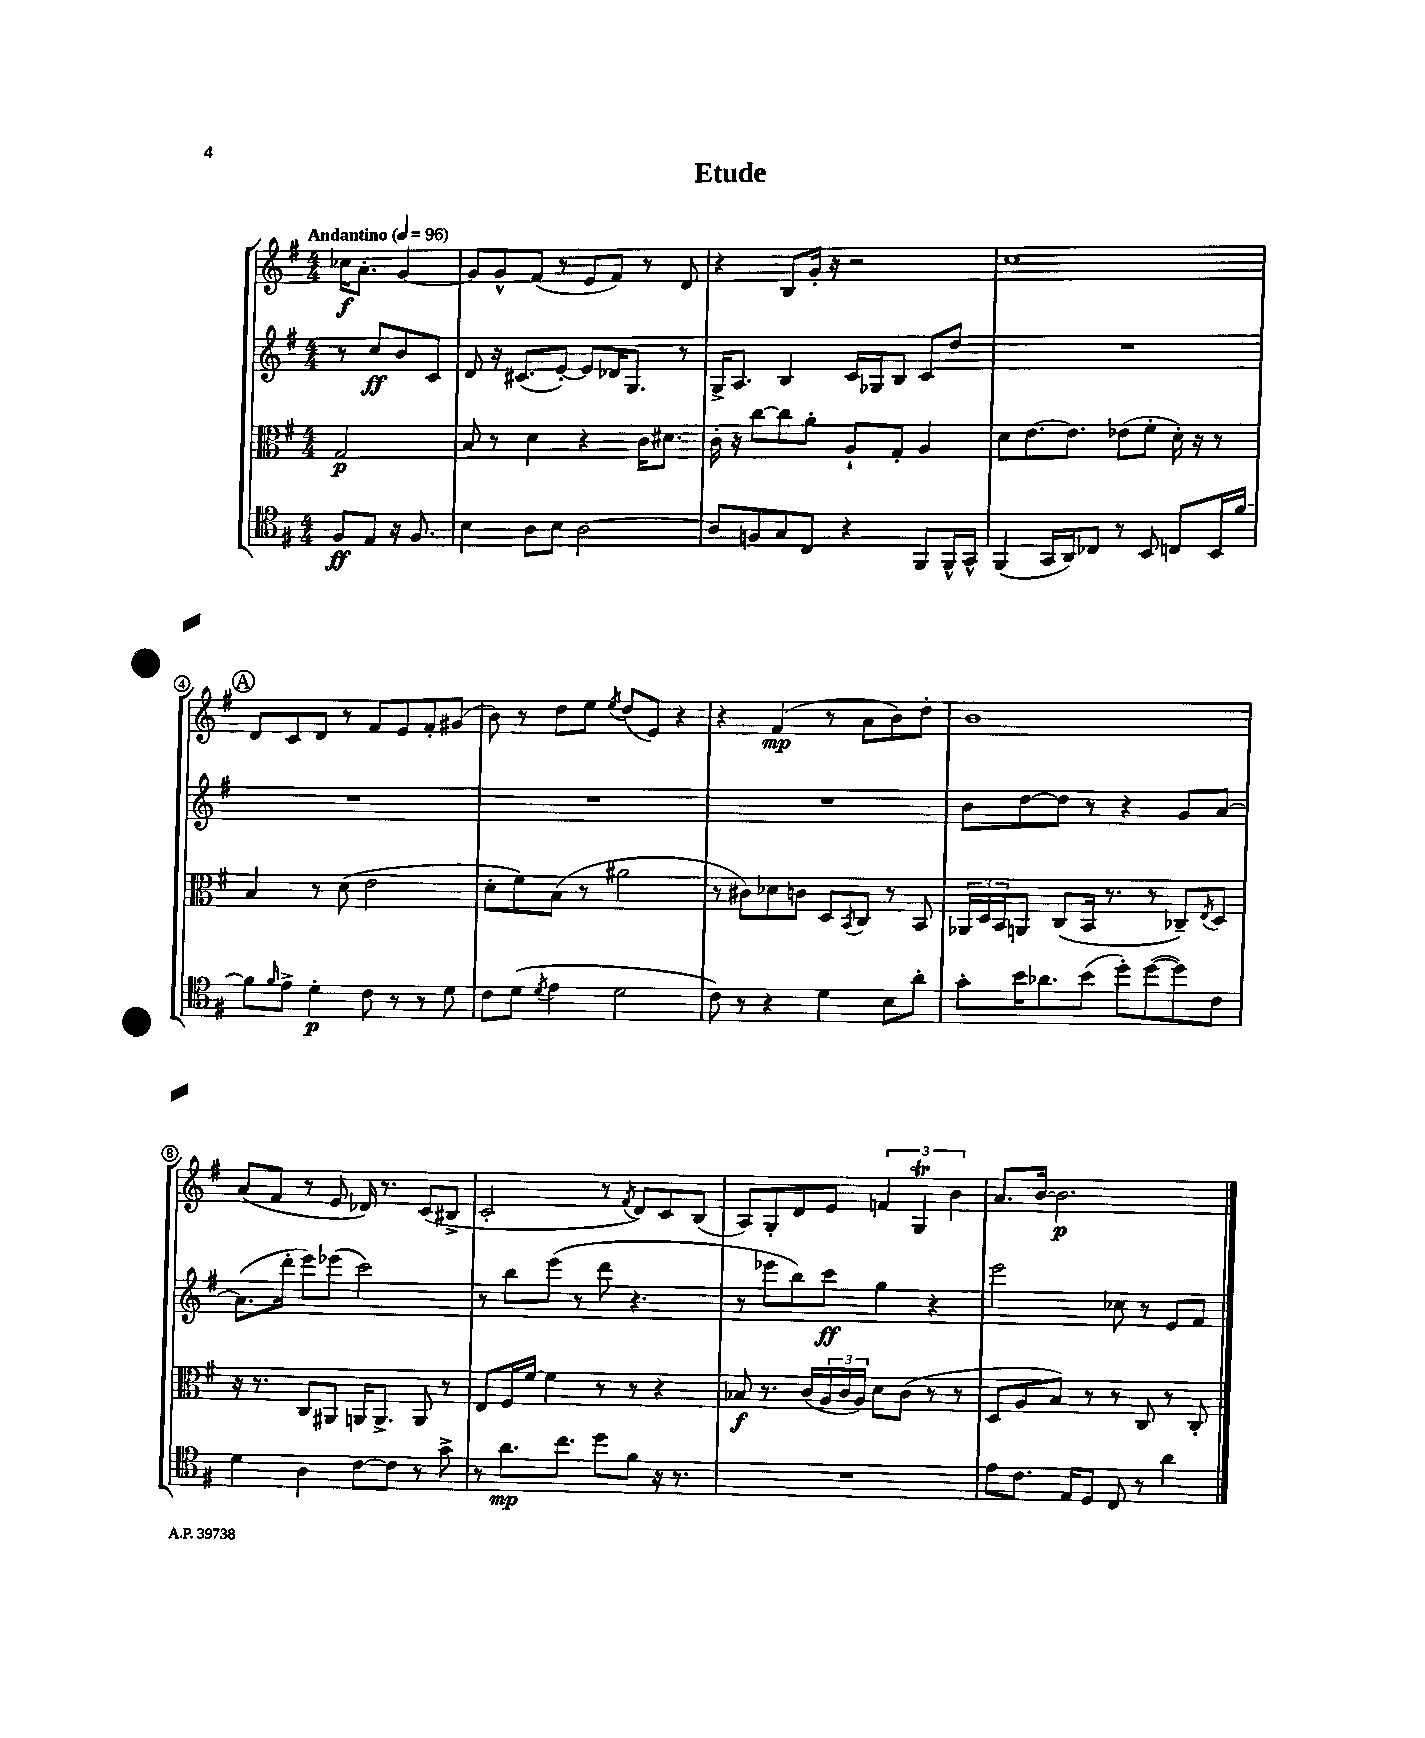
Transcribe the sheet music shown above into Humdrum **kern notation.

**kern	**kern	**kern	**kern
*staff4	*staff3	*staff2	*staff1
*clefC4	*clefC3	*clefG2	*clefG2
*k[f#]	*k[f#]	*k[f#]	*k[f#]
*M4/4	*M4/4	*M4/4	*M4/4
*MM96	*MM96	*MM96	*MM96
8F#/L	2G/	8r	16cc-\LK
.	.	.	8.a'\J
8E/J	.	8cc/L	.
16r	.	8b/	[4g/
8.F#/	.	.	.
.	.	8c/J	.
=	=	=	=
4B\	8B/	8d/	8g/]L
.	8r	16r	8g^^/
.	.	(8.c#/L	.
8A\L	4d\	.	(8f#/J
8B\J	.	[8e'/J)	8r
[2A\	4r	8e/]L	8e/L
.	.	16d-/K	8f#/J)
.	.	8.G/J	.
.	16c\LK	.	8r
.	8.d#\J	.	.
.	.	8r	8d/
=	=	=	=
8A/]L	16c'\	16G^/LK	4r
.	16r	8.A/J	.
8F/	[8cc\L	.	.
8G/	8cc\]	4B/	8B/L
8C/J	8a'\J	.	16g'/Jk
.	.	.	16r
4r	8A`/L	16c/LL	2r
.	.	16G-/J	.
.	8G'/J	8B/J	.
8FF#/L	4A/	8c/L	.
16FF#^^/L	.	8dd/J	.
16GG^^/JJ	.	.	.
=	=	=	=
(4FF#/	8d\L	1r	1cc
.	[8.e\	.	.
16GG/LL	.	.	.
16AA/J)	8.e\]J	.	.
8C-/J	.	.	.
8r	(8e-\L	.	.
8BB/	8f#'\J	.	.
8C/L	16d'\)	.	.
.	16r	.	.
16BB/L	8r	.	.
[16f#/JJ	.	.	.
=	=	=	=
8f#\]L	4B/	1r	8d/L
16qqf#/	.	.	.
8e^\J	.	.	8c/
4d'\	8r	.	8d/J
.	(8d\	.	8r
8c\	2e\	.	8f#/L
8r	.	.	8e/
8r	.	.	8f#'/
8d\	.	.	(8g#/J
=	=	=	=
8c\L	8d'\L	1r	8b\)
(8d\J	8f#\)	.	8r
8qd/	.	.	.
4e\	(8B\J	.	8dd\L
.	8r	.	8ee\J
.	.	.	8qee/
2d\	2a#\	.	(8dd/L
.	.	.	8e/J)
.	.	.	4r
=	=	=	=
8c\)	8r	1r	4r
8r	8c#\L)	.	.
4r	8d-\	.	(4f#/
.	8c\J	.	.
4d\	8D/L	.	8r
.	8qBB/	.	.
.	8C/J	.	8a\L
8B\L	8r	.	8b\)
8a'\J	8BB/	.	8dd'\J
=	=	=	=
8g'\L	24AA-/LL	8b\L	1b
.	24D/	.	.
.	24BB/J	.	.
16b\K	8AA/J	[8dd\	.
8.a-\	.	.	.
.	(8C/L	8dd\]J	.
(8b\J	16BB/Jk	8r	.
.	8.r	.	.
8dd'\L)	.	4r	.
([8dd\	8r	.	.
8dd\])	8C-~/L)	8g/L	.
.	8qE/	.	.
8c\J	8D/J	[8a/J	.
=	=	=	=
4d\	16r	(8.a\]L	(8a/L
.	8.r	.	.
.	.	.	8f#/J
.	.	16ddd'\Jk	.
4A\	8C/L	8eee\L)	8r
.	8AA#/J	(8eee-\J	8e/
[8c\L	16AA/LK	2ccc\)	16d-/)
.	8.AA^/J	.	8.r
8c\]J	.	.	.
8r	8AA/	.	(8c/L
8g^\	8r	.	8B#^/J
=	=	=	=
8r	8E/L	8r	2c'/
8.a\L	16F#/L	8bb\L	.
.	[16f#/JJ	.	.
.	4f#\]	(8eee\J	.
8.cc\J	.	.	.
.	.	8r	.
8dd\L	8r	8ddd\	8r
.	.	.	8qf#/
8f#\J	8r	4.r	8d/L)
16r	4r	.	8c/
8.r	.	.	.
.	.	.	(8B/J
=	=	=	=
1r	8B-/	8r	8A/L)
.	8.r	8eee-\L	8G'/
.	.	8bb\)	8d/
.	(16c/LL	.	.
.	24A/	8ccc\J	8e/J
.	24c/	.	.
.	24A/JJ)	.	.
.	8d\L	4gg\	6f/
.	(8c\J	.	.
.	.	.	6G/
.	8r	4r	.
.	.	.	6b\
.	8r	.	.
=	=	=	=
8e\L	8D/L	2eee\	8.a/L
8.c\J	8A/	.	.
.	.	.	[16b/Jk
.	8B/J)	.	2.b\]
16E/LK	.	.	.
8D/J	8r	.	.
8C/	8r	8cc-\	.
8r	8C/	8r	.
4a\	8r	8e/L	.
.	8C'/	8f#/J	.
==	==	==	==
*-	*-	*-	*-
